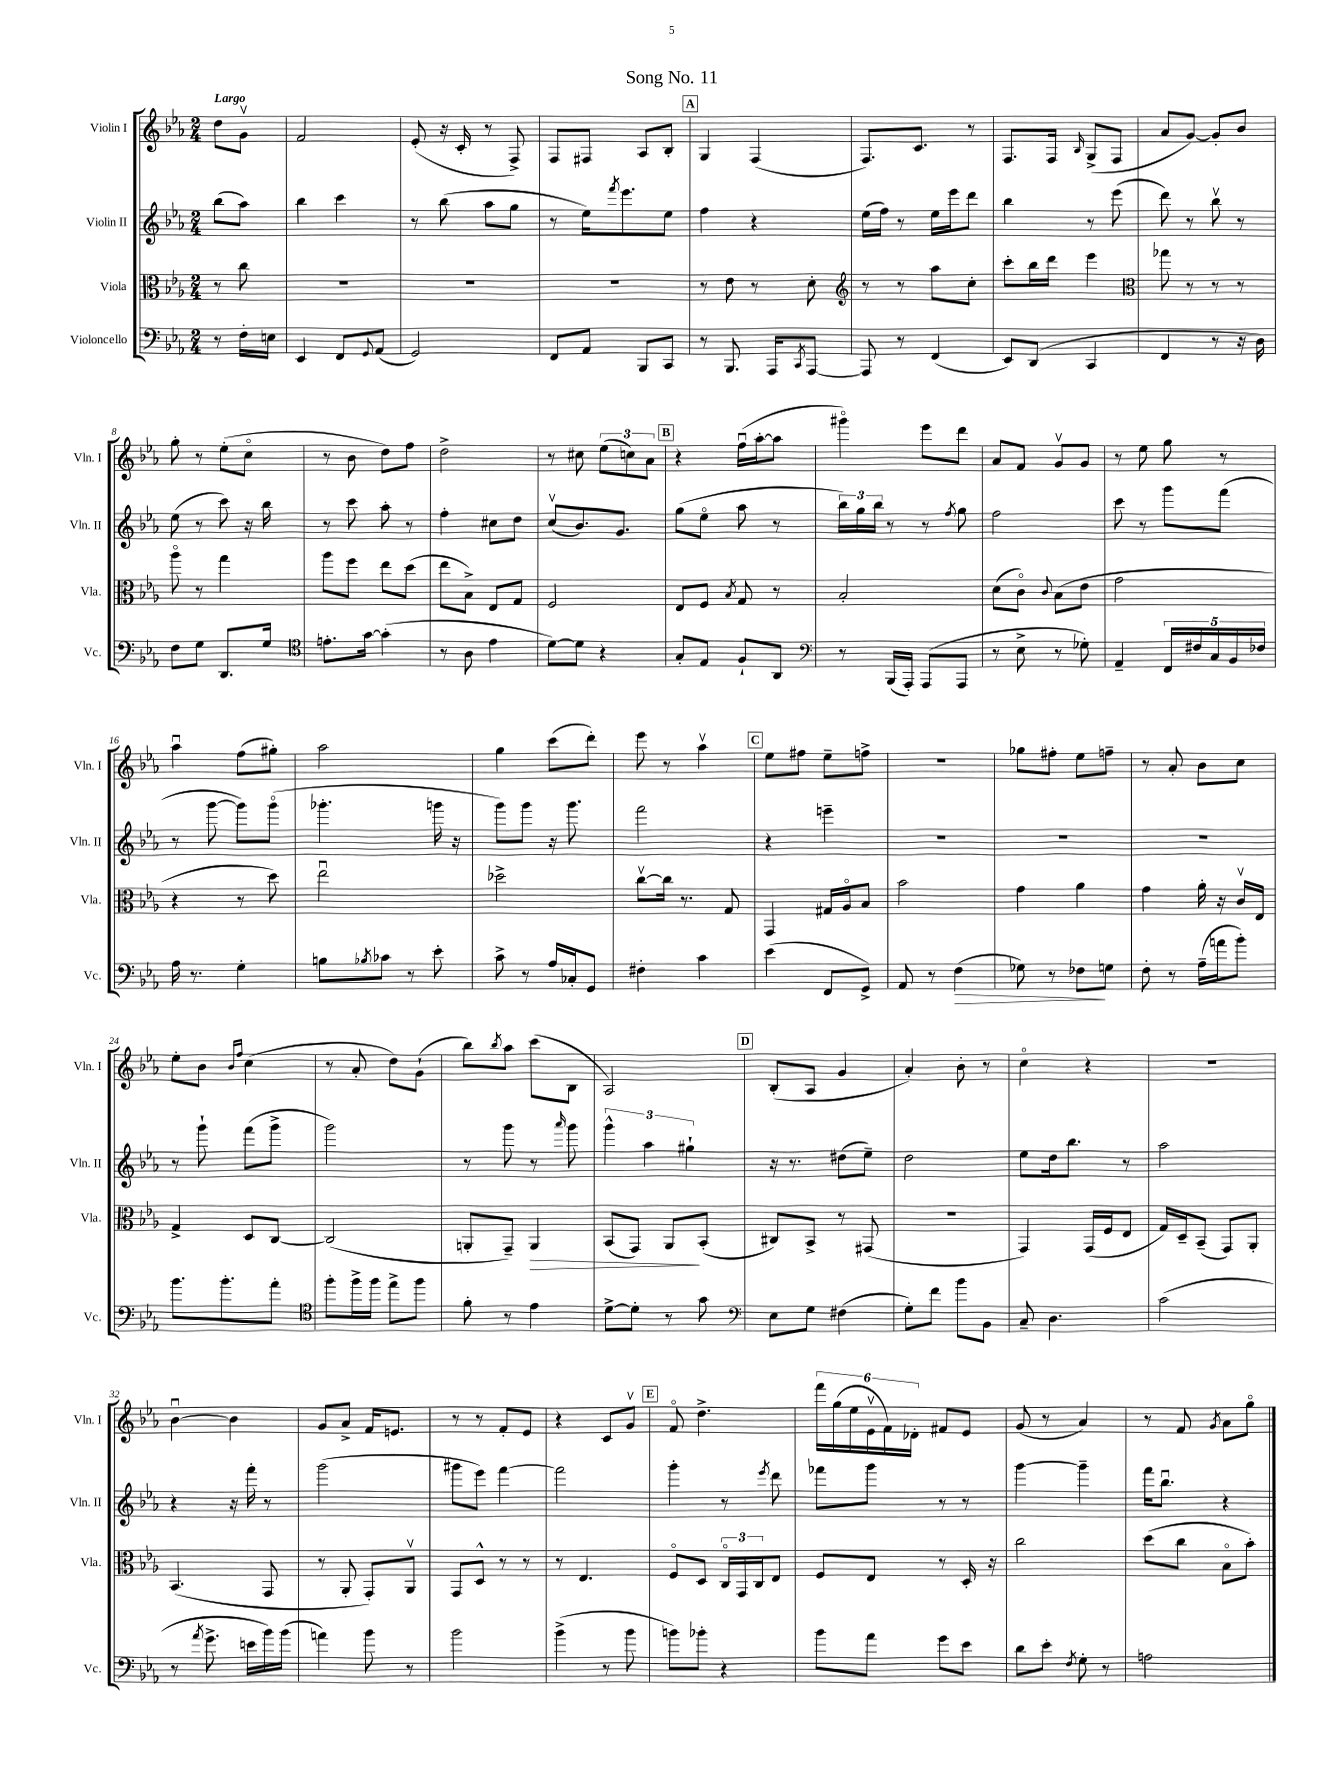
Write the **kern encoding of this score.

**kern	**dynam	**kern	**dynam	**kern	**kern
*part4	*part4	*part3	*part3	*part2	*part1
*staff4	*staff4	*staff3	*staff3	*staff2	*staff1
*I"Violoncello	*	*I"Viola	*	*I"Violin II	*I"Violin I
*I'Vc.	*	*I'Vla.	*	*I'Vln. II	*I'Vln. I
*clefF4	*	*clefC3	*	*clefG2	*clefG2
*k[b-e-a-]	*	*k[b-e-a-]	*	*k[b-e-a-]	*k[b-e-a-]
*M2/4	*	*M2/4	*	*M2/4	*M2/4
=	=	=	=	=	=
!	!	!	!	!	!LO:TX:a:B:t=Largo
8r	.	8r	.	(8bb-\L	8dd\L
16F'\LL	.	8cc\	.	8aa-\J)	8gv\J
16En\JJ	.	.	.	.	.
=1	=1	=1	=1	=1	=1
4EE-/	.	2r	.	4bb-\	2f/
8FF/L	.	.	.	4ccc\	.
8qqGG/	.	.	.	.	.
(8AA-/J	.	.	.	.	.
=2	=2	=2	=2	=2	=2
2GG/)	.	2r	.	8r	(8e-'/
.	.	.	.	(8bb-\	16r
.	.	.	.	.	16c'/
.	.	.	.	8aa-\L	8r
.	.	.	.	8gg\J	8F^/)
=3	=3	=3	=3	=3	=3
8FF/L	.	2r	.	8r	8F/L
8AA-/J	.	.	.	16ee-\KL)	8F#X/J
.	.	.	.	8qfff/	.
.	.	.	.	8.eee-\	.
8BBB-/L	.	.	.	.	8A-/L
8CC/J	.	.	.	8ee-\J	8B-'/J
!!LO:REH:place=s1:t=A
=4	=4	=4	=4	=4	=4
8r	.	8r	.	4ff\	4G/
8.BBB-/	.	8e-\	.	.	.
.	.	8r	.	4r	(4F/
16AAA-/KL	.	.	.	.	.
8qCC/	.	.	.	.	.
[8AAA-/J	.	8d'\	.	.	.
=5	=5	=5	=5	=5	=5
*	*	*clefG2	*	*	*
8AAA-/]	.	8r	.	(16ee-\LL	8.F/L)
.	.	.	.	16ff\JJ)	.
8r	.	8r	.	8r	.
.	.	.	.	.	8.c/J
(4FF/	.	8aa-\L	.	16ee-\LL	.
.	.	.	.	16eee-\J	.
.	.	8cc'\J	.	8ddd\J	8r
=6	=6	=6	=6	=6	=6
8EE-/L)	.	8ccc'\L	.	4bb-\	8.F/L
(8DD/J	.	16bb-\L	.	.	.
.	.	16ddd\JJ	.	.	16F/Jk
.	.	.	.	.	16qqB-/
4CC/	.	4eee-\	.	8r	(8G^/L
.	.	.	.	(8eee-\	8F/J
=7	=7	=7	=7	=7	=7
*	*	*clefC3	*	*	*
4FF/	.	8gg-X\	.	8ddd\)	8a-/L
.	.	8r	.	8r	[8g/J)
8r	.	8r	.	8bb-v\	8g'/L]
16r	.	8r	.	8r	8b-/J
16D\)	.	.	.	.	.
!!LO:LB:g=z
=8	=8	=8	=8	=8	=8
8F\L	.	8aa-\	.	(8ee-\	8gg'\
8G\J	.	8r	.	8r	8r
8.DD/L	.	4gg\	.	8ccc\)	(8ee-'\L
.	.	.	.	16r	8cc\J
16G/Jk	.	.	.	16bb-\	.
=9	=9	=9	=9	=9	=9
*clefC4	*	*	*	*	*
8.en'\L	.	8aa-\L	.	8r	8r
.	.	8ff\J	.	8ccc\	8b-\
[16g\Jk	.	.	.	.	.
(4g'\]	.	8ee-\L	.	8aa-'\	8dd\L)
.	.	(8dd\J	.	8r	8ff\J
=10	=10	=10	=10	=10	=10
8r	.	8ee-\L	.	4ff'\	2dd^\
8A-\	.	8B-^\J)	.	.	.
4e-\	.	8E-/L	.	8cc#X\L	.
.	.	8G/J	.	8dd\J	.
=11	=11	=11	=11	=11	=11
[8d\L)	.	2F/	.	(8ccv/L	8r
8d\J]	.	.	.	8.b-/)	8cc#X\
4r	.	.	.	.	(12ee-\L
.	.	.	.	8.g/J	.
.	.	.	.	.	12ccn\)
.	.	.	.	.	12a-\J
!!LO:REH:place=s1:t=B
=12	=12	=12	=12	=12	=12
8G'/L	.	8E-/L	.	(8gg\L	4r
8E-/J	.	8F/J	.	8ee-\J	.
.	.	8qB-/	.	.	.
8F`/L	.	8G/	.	8aa-\	(16ffu\LL
.	.	.	.	.	[16aa-'\J
8AA-/J	.	8r	.	8r	8aa-\J]
=13	=13	=13	=13	=13	=13
*clefF4	*	*	*	*	*
8r	.	2B-'/	.	24bb-\LL)	4ggg#X\)
.	.	.	.	24gg\	.
.	.	.	.	24bb-\JJ	.
(16BBB-/LL	.	.	.	8r	.
16AAA-'/JJ)	.	.	.	.	.
(8AAA-/L	.	.	.	8r	8eee-\L
.	.	.	.	8qff/	.
8AAA-/J	.	.	.	8gg\	8ddd\J
=14	=14	=14	=14	=14	=14
8r	.	(8d\L	.	2ff\	8a-/L
8E-^\	.	8c\J)	.	.	8f/J
.	.	8qqc/	.	.	.
8r	.	(8B-\L	.	.	8gv/L
8G-X'\)	.	8e-\J	.	.	8g/J
=15	=15	=15	=15	=15	=15
4AA-~/	.	2g\	.	8ccc\	8r
.	.	.	.	8r	8ee-\
20FF/LL	.	.	.	8ggg\L	8gg\
20F#X/	.	.	.	.	.
20C/	.	.	.	.	.
.	.	.	.	(8fff\J	8r
20BB-/	.	.	.	.	.
20F-X/JJ	.	.	.	.	.
!!LO:LB:g=z
=16	=16	=16	=16	=16	=16
16A-\	.	4r	.	8r	4aa-u\
8.r	.	.	.	.	.
.	.	.	.	[8ggg\	.
4G'\	.	8r	.	8ggg\L])	(8ff\L
.	.	8dd\)	.	(8ggg\J	8gg#X'\J)
=17	=17	=17	=17	=17	=17
8Bn\L	.	2ee-u\	.	4.ggg-X'\	2aa-\
8qB-X/	.	.	.	.	.
8c-X\J	.	.	.	.	.
8r	.	.	.	.	.
8e-'\	.	.	.	16gggn\	.
.	.	.	.	16r	.
=18	=18	=18	=18	=18	=18
8c^\	.	2dd-X^\	.	8ggg\L)	4gg\
8r	.	.	.	8ggg\J	.
16A-/LL	.	.	.	16r	(8ccc\L
16C-X'/J	.	.	.	8.ggg\	.
8GG/J	.	.	.	.	8ddd'\J)
=19	=19	=19	=19	=19	=19
4F#X'\	.	[8ccv\L	.	2fff\	8eee-\
.	.	16cc\Jk]	.	.	8r
.	.	8.r	.	.	.
4c\	.	.	.	.	4aa-v\
.	.	8G/	.	.	.
!!LO:REH:place=s1:t=C
=20	=20	=20	=20	=20	=20
(4e-\	.	4GG/	.	4r	8ee-\L
.	.	.	.	.	8ff#X\J
8FF/L	.	16G#X/LL	.	4eeen~\	8ee-~\L
.	.	16A-/J	.	.	.
8GG^/J)	.	8B-/J	.	.	8ffn^\J
=21	=21	=21	=21	=21	=21
8AA-/	.	2b-\	.	2r	2r
8r	.	.	.	.	.
!	!LO:HP:b	!	!	!	!
(4F\	>	.	.	.	.
=22	=22	=22	=22	=22	=22
8G-X\)	.	4g\	.	2r	8gg-X\L
8r	.	.	.	.	8ff#X'\J
8F-X\L	.	4a-\	.	.	8ee-\L
8Gn\J	]	.	.	.	8ffn~\J
=23	=23	=23	=23	=23	=23
8F'\	.	4g\	.	2r	8r
8r	.	.	.	.	8a-'/
(16A-~\LL	.	16a-'\	.	.	8b-\L
16an\J	.	16r	.	.	.
8b-'\J)	.	16cv/LL	.	.	8cc\J
.	.	16E-/JJ	.	.	.
!!LO:LB:g=z
=24	=24	=24	=24	=24	=24
8.b-\L	.	4G^/	.	8r	8ee-'\L
.	.	.	.	8ggg`\	8b-\J
8.b-'\	.	.	.	.	.
.	.	.	.	.	16qqb-/LL
.	.	.	.	.	16qqff/JJ
.	.	8D/L	.	(8fff\L	(4cc\
8a-'\J	.	[8C/J	.	8ggg^\J	.
=25	=25	=25	=25	=25	=25
*clefC4	*	*	*	*	*
8ff'\L	.	(2C/]	.	2ggg\)	8r
16ff^\L	.	.	.	.	8a-'/
16ff\JJ	.	.	.	.	.
8ee-^\L	.	.	.	.	8dd\L)
8ff\J	.	.	.	.	(8g`\J
=26	=26	=26	=26	=26	=26
8f'\	.	8AAn'/L	.	8r	8bb-\L)
.	.	.	.	.	8qbb-/
8r	.	8GG~/J)	.	8ggg\	8aa-\J
!	!	!	!LO:HP:b	!	!
4e-\	.	4AA/	>	8r	(8ccc\L
.	.	.	.	16qqaaa-/	.
.	.	.	.	8ggg\	8B-\J
=27	=27	=27	=27	=27	=27
[8d^\L	.	(8BB-/L	.	6ggg^^\	2A-/)
8d'\J]	.	8GG/J)	.	.	.
.	.	.	.	6aa-\	.
8r	.	8AA-/L	.	.	.
.	.	.	.	6gg#X`\	.
8g\	.	(8BB-'/J	]	.	.
!!LO:REH:place=s1:t=D
=28	=28	=28	=28	=28	=28
*clefF4	*	*	*	*	*
8E-\L	.	8C#X/L)	.	16r	(8B-'/L
.	.	.	.	8.r	.
8G\J	.	8BB-^/J	.	.	8A-/J
(4F#X\	.	8r	.	(8dd#X\L	4g/
.	.	(8GG#X/	.	8ee-~\J)	.
=29	=29	=29	=29	=29	=29
8G'\L)	.	2r	.	2dd\	4a-'/)
8f\J	.	.	.	.	.
8b-\L	.	.	.	.	8b-'\
8BB-\J	.	.	.	.	8r
=30	=30	=30	=30	=30	=30
8C~/	.	4GG/)	.	8ee-\L	4cc\
4.D\	.	.	.	16dd\k	.
.	.	.	.	8.bb-\J	.
.	.	(16GG/LL	.	.	4r
.	.	16F/J	.	.	.
.	.	8E-/J	.	8r	.
=31	=31	=31	=31	=31	=31
(2c\	.	16G/LL)	.	2aa-\	2r
.	.	16D~/J	.	.	.
.	.	(8BB-~/J	.	.	.
.	.	8GG/L)	.	.	.
.	.	8AA-'/J	.	.	.
!!LO:LB:g=z
=32	=32	=32	=32	=32	=32
8r	.	(4.BB-/	.	4r	[4b-u\
8qa-/	.	.	.	.	.
8.g^\	.	.	.	.	.
.	.	.	.	16r	4b-\]
16en\LL	.	.	.	16fff'\	.
16b-\)	.	8GG/	.	8r	.
(16b-\JJ	.	.	.	.	.
=33	=33	=33	=33	=33	=33
4an\)	.	8r	.	(2ggg\	8g/L
.	.	8AA-'/	.	.	8a-^/J
8b-\	.	8GG'/L)	.	.	16f/KL
.	.	.	.	.	8.en/J
8r	.	8AA-v/J	.	.	.
=34	=34	=34	=34	=34	=34
2b-\	.	8GG/L	.	8ggg#X\L	8r
.	.	8D^^/J	.	8eee-\J)	8r
.	.	8r	.	[4fff\	8f'/L
.	.	8r	.	.	8e-/J
=35	=35	=35	=35	=35	=35
(4b-^\	.	8r	.	2fff\]	4r
.	.	4.E-/	.	.	.
8r	.	.	.	.	8c/L
8b-\	.	.	.	.	8gv/J
!!LO:REH:place=s1:t=E
=36	=36	=36	=36	=36	=36
8bn\L)	.	8F/L	.	4ggg'\	8f/
8b-X'\J	.	8D/J	.	.	4.dd^\
4r	.	24C/LL	.	8r	.
.	.	24GG/	.	.	.
.	.	24C/J	.	.	.
.	.	.	.	8qeee-/	.
.	.	8E-/J	.	8ddd\	.
=37	=37	=37	=37	=37	=37
8b-\L	.	8F/L	.	8fff-X\L	24fff\LL
.	.	.	.	.	(24gg\
.	.	.	.	.	24ee-\
8a-\J	.	8E-/J	.	8ggg\J	24e-v\
.	.	.	.	.	24f\)
.	.	.	.	.	24d-X'\JJ
8g\L	.	8r	.	8r	8f#X/L
8e-\J	.	16D'/	.	8r	8e-/J
.	.	16r	.	.	.
=38	=38	=38	=38	=38	=38
8d\L	.	2cc\	.	[4ggg\	(8g/
8e-'\J	.	.	.	.	8r
8qF/	.	.	.	.	.
8G'\	.	.	.	4ggg~\]	4a-/)
8r	.	.	.	.	.
=39	=39	=39	=39	=39	=39
2An\	.	(8dd\L	.	16fff\KL	8r
.	.	.	.	8.bb-u\J	.
.	.	8cc\J	.	.	8f/
.	.	.	.	.	8qg/
.	.	8B-\L	.	4r	8a-\L
.	.	8b-'\J)	.	.	8gg\J
==	==	==	==	==	==
*-	*-	*-	*-	*-	*-
